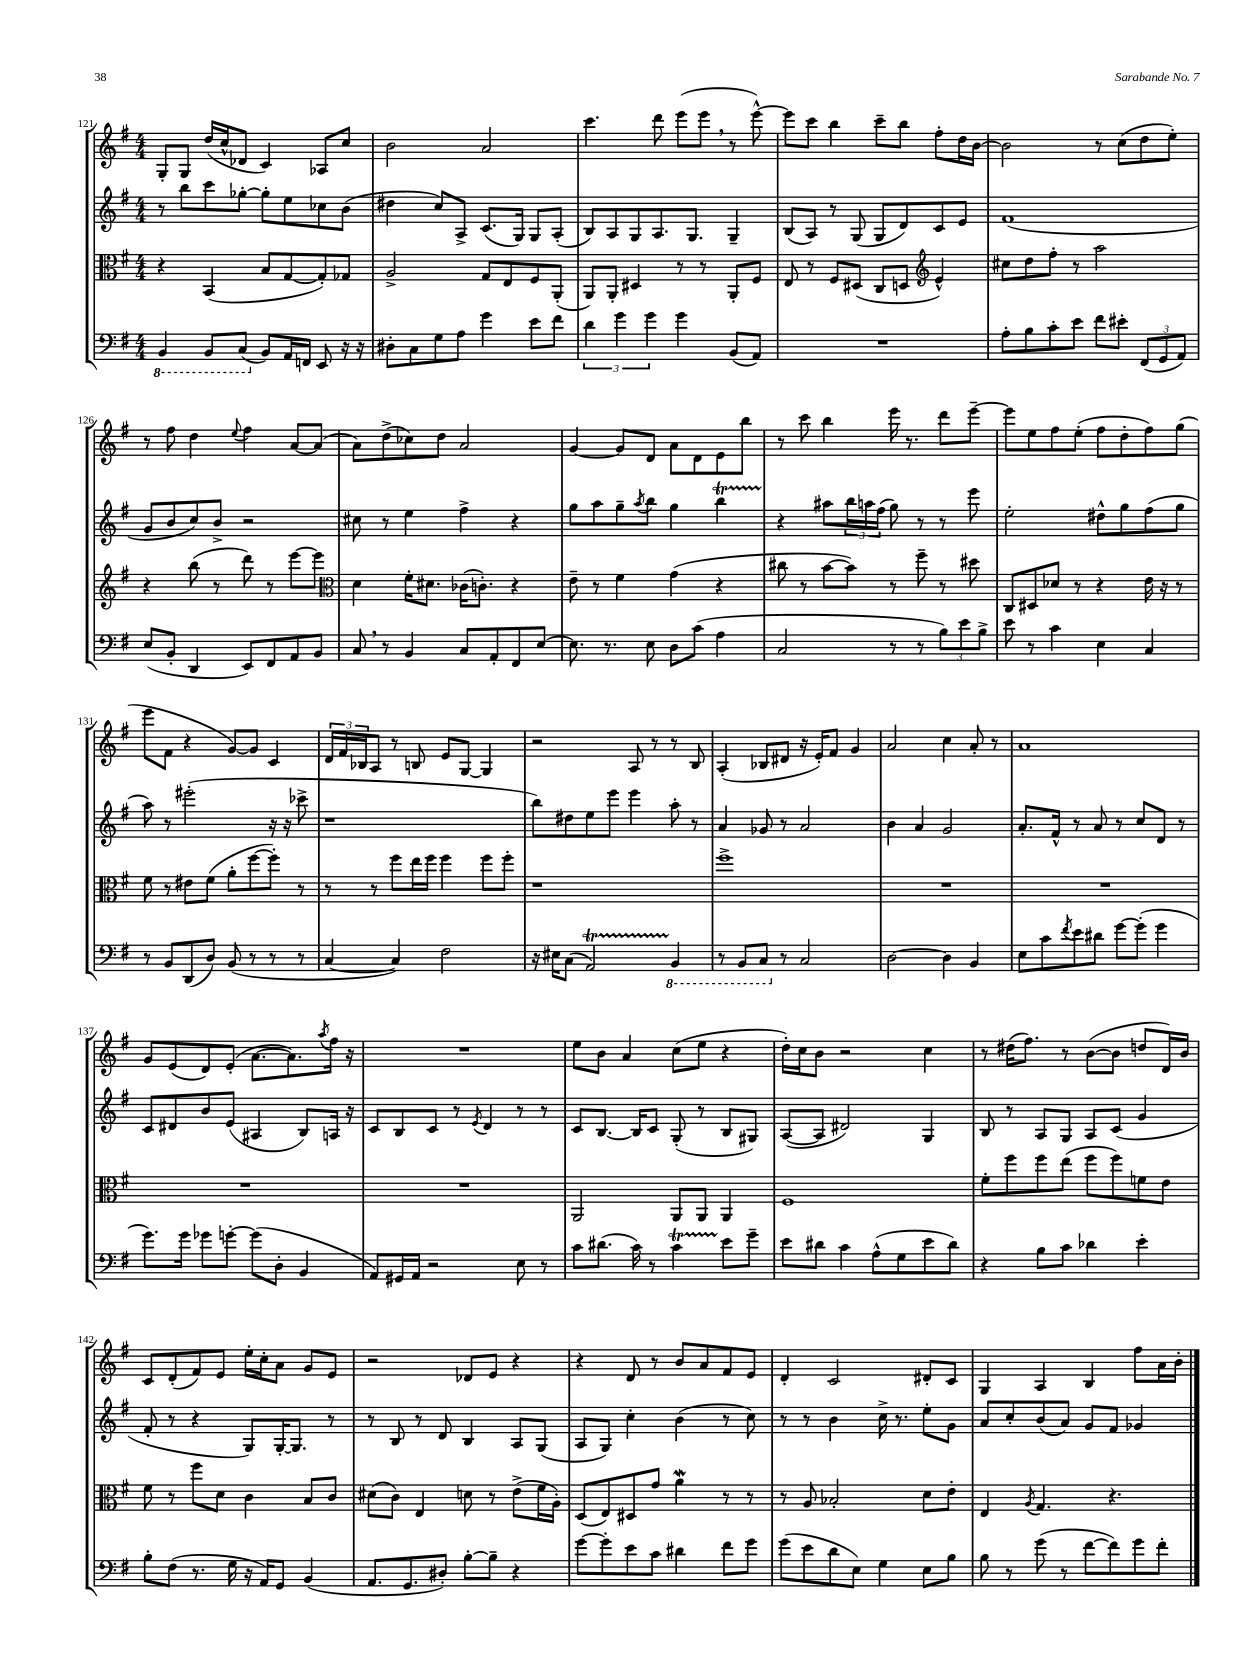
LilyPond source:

<<
\new StaffGroup <<
\new Staff = "s0" {
    \clef treble \key g \major \numericTimeSignature \time 4/4
    g8-. g8 d''16( c''16-^ des'8 c'4) aes8 c''8 |
    b'2 a'2 |
    c'''4. d'''8 e'''8( e'''8 \breathe r8 e'''8~-^) |
    e'''8 c'''8 b''4 c'''8-- b''8 fis''8-. d''16 b'16~ |
    b'2 r8 c''8( d''8 e''8-.) |
    r8 fis''8 d''4 \appoggiatura { e''8 } fis''4 a'8~ a'8( |
    a'8) d''8->( ces''8) d''8 a'2 |
    g'4~ g'8 d'8 a'8 d'8 e'8 b''8 |
    r8 c'''8 b''4 e'''16 r8. d'''8 e'''8~-- |
    e'''8 e''8 fis''8 e''8-.( fis''8 d''8-. fis''8) g''8( |
    e'''8 fis'8 r4 g'8~) g'8 c'4 |
    \tuplet 3/2 { d'16 fis'16 bes16 } a8 r8 b8 e'8 g8~ g4 |
    r2 a8 r8 r8 b8 |
    a4-.( bes8 dis'8 r16 e'16-.) fis'8 g'4 |
    a'2 c''4 a'8-. r8 |
    a'1 |
    g'8 e'8( d'8) e'8-.( a'8.~ a'8.) \acciaccatura { a''8 } fis''16 r16 |
    R1 |
    e''8 b'8 a'4 c''8( e''8 r4 |
    d''16-.) c''16 b'8 r2 c''4 |
    r8 dis''16( fis''8.) r8 b'8~( b'8 d''8 d'16) b'16 |
    c'8 d'8-.( fis'8) e'8 e''16-. c''16-. a'8 g'8 e'8 |
    r2 des'8 e'8 r4 |
    r4 d'8 r8 b'8 a'8 fis'8 e'8 |
    d'4-. c'2 dis'8-. c'8 |
    g4 a4 b4 fis''8 a'16 b'16-. \bar "|." |
}
\new Staff = "s1" {
    \clef treble \key g \major \numericTimeSignature \time 4/4
    r8 b''8 c'''8 ges''8~-. ges''8-. e''8 ces''8 b'8( |
    dis''4 c''8) a8-> c'8.( g16) g8 a8-.( |
    b8) a8 g8 a8. g8. g4-- |
    b8( a8) r8 g8( g8 d'8) c'8 e'8 |
    fis'1( |
    g'8 b'8 c''8) b'8-> r2 |
    cis''8 r8 e''4 fis''4-> r4 |
    g''8 a''8 g''8-- \acciaccatura { a''8 } b''8 g''4 b''4\startTrillSpan |
    r4\stopTrillSpan ais''8 \tuplet 3/2 { b''16 a''16 fis''16( } g''8) r8 r8 e'''8 |
    e''2-. dis''8-^ g''8 fis''8( g''8 |
    a''8) r8 eis'''2-.( r16 r16 ces'''8-> |
    r1 |
    b''8) dis''8 e''8 e'''8 e'''4 a''8-. r8 |
    a'4 ges'8 r8 a'2 |
    b'4 a'4 g'2 |
    a'8.-. fis'16-^ r8 a'8 r8 c''8 d'8 r8 |
    c'8 dis'8 b'8 e'8( ais4 b8) a16 r16 |
    c'8 b8 c'8 r8 \acciaccatura { e'8 } d'4 r8 r8 |
    c'8 b8.~ b16 c'8 g8-.( r8 b8 gis8) |
    a8~( a8 dis'2) g4 |
    b8 r8 a8 g8 a8 c'8( g'4 |
    fis'8-. r8 r4 g8) g16~-. g8. r8 |
    r8 b8 r8 d'8 b4 a8 g8( |
    a8 g8) c''4-. b'4( r8 c''8) |
    r8 r8 b'4 c''16-> r8. e''8-. g'8 |
    a'8 c''8-. b'8( a'8) g'8 fis'8 ges'4 \bar "|." |
}
\new Staff = "s2" {
    \clef alto \key g \major \numericTimeSignature \time 4/4
    r4 b,4( b8 g8~ g8-.) ges8 |
    a2-> g8 e8 fis8 a,8-.( |
    a,8) a,8-. dis4 r8 r8 a,8-. fis8 |
    e8 r8 fis8 dis8( c8 d8 \clef treble e'4-^) |
    cis''8 d''8 fis''8-. r8 a''2 |
    r4 b''8( r8 d'''8) r8 e'''8~ e'''8 |
    \clef alto d'4 fis'16-. dis'8. ces'16( c'8.-.) r4 |
    e'8-- r8 fis'4 g'4( r4 |
    cis''8 r8 b'8~ b'8) r8 fis''8-- r8 dis''8 |
    c8 dis8 des'8 r8 r4 e'16 r16 r8 |
    fis'8 r8 eis'8 fis'8( a'8-. fis''8~ fis''8-.) r8 |
    r8 r8 fis''8 e''16 fis''16 fis''4 fis''8 fis''8-. |
    r1 |
    fis''1-> |
    R1 |
    R1 |
    R1 |
    R1 |
    a,2 a,8 a,8 a,4 |
    fis1 |
    fis'8-. fis''8 fis''8 e''8( fis''8 fis''8) f'8 e'8 |
    fis'8 r8 fis''8 d'8 c'4 b8 c'8 |
    dis'8( c'8) e4 d'8 r8 e'8->( fis'16 a16-.) |
    d8( e8) dis8 g'8 a'4\mordent r8 r8 |
    r8 a8 bes2-. d'8 e'8-. |
    e4 \acciaccatura { a8 } g4. r4. \bar "|." |
}
\new Staff = "s3" {
    \clef bass \key g \major \numericTimeSignature \time 4/4
    \ottava #-1 b,,4 b,,8 c,8( \ottava #0 b,8) a,16 f,16 e,8 r16 r16 |
    dis8-. c8 g8 a8 g'4 e'8 fis'8 |
    \tuplet 3/2 { d'4 g'4 g'4 } g'4 b,8( a,8) |
    R1 |
    a8-. b8 c'8-. e'8 fis'8 eis'8-. \tuplet 3/2 { fis,8( g,8 a,8) } |
    e8( b,8-. d,4 e,8) fis,8 a,8 b,8 |
    c8 \breathe r8 b,4 c8 a,8-. fis,8 e8~ |
    e8. r8. e8 d8 c'8( a4 |
    c2 r8 r8 \tuplet 3/2 { b8) e'8 b8-> } |
    e'8 r8 c'4 e4 c4 |
    r8 b,8 d,8( d8) b,8( r8 r8 r8 |
    c4~ c4) fis2 |
    r16 eis16 c8( a,2\startTrillSpan) \ottava #-1 b,,4\stopTrillSpan |
    r8 b,,8 c,8 \ottava #0 r8 c2 |
    d2~ d4 b,4 |
    e8 c'8 \acciaccatura { fis'8 } e'8 dis'8 g'8~ g'8-.( g'4 |
    g'8.) g'16 ges'8 g'8~-. g'8( d8-. b,4 |
    a,8) gis,16 a,16 r2 e8 r8 |
    c'8 dis'8.( c'16) r8 c'4\startTrillSpan e'8\stopTrillSpan g'8-- |
    e'8 dis'8 c'4 a8-^( g8 e'8 dis'8) |
    r4 b8 c'8 des'4 e'4-. |
    b8-. fis8( r8. g16 r16 a,16) g,8 b,4( |
    a,8. g,8. dis8-.) b8~-. b8-- r4 |
    g'8~ g'8-. e'8 c'8 dis'4 fis'8 g'8 |
    g'8( e'8 d'8 e8) g4 e8 b8 |
    b8 r8 g'8( r8 fis'8~ fis'8) g'8 fis'8-. \bar "|." |
}
>>
>>
\layout { \context { \Score currentBarNumber = #121 } }
